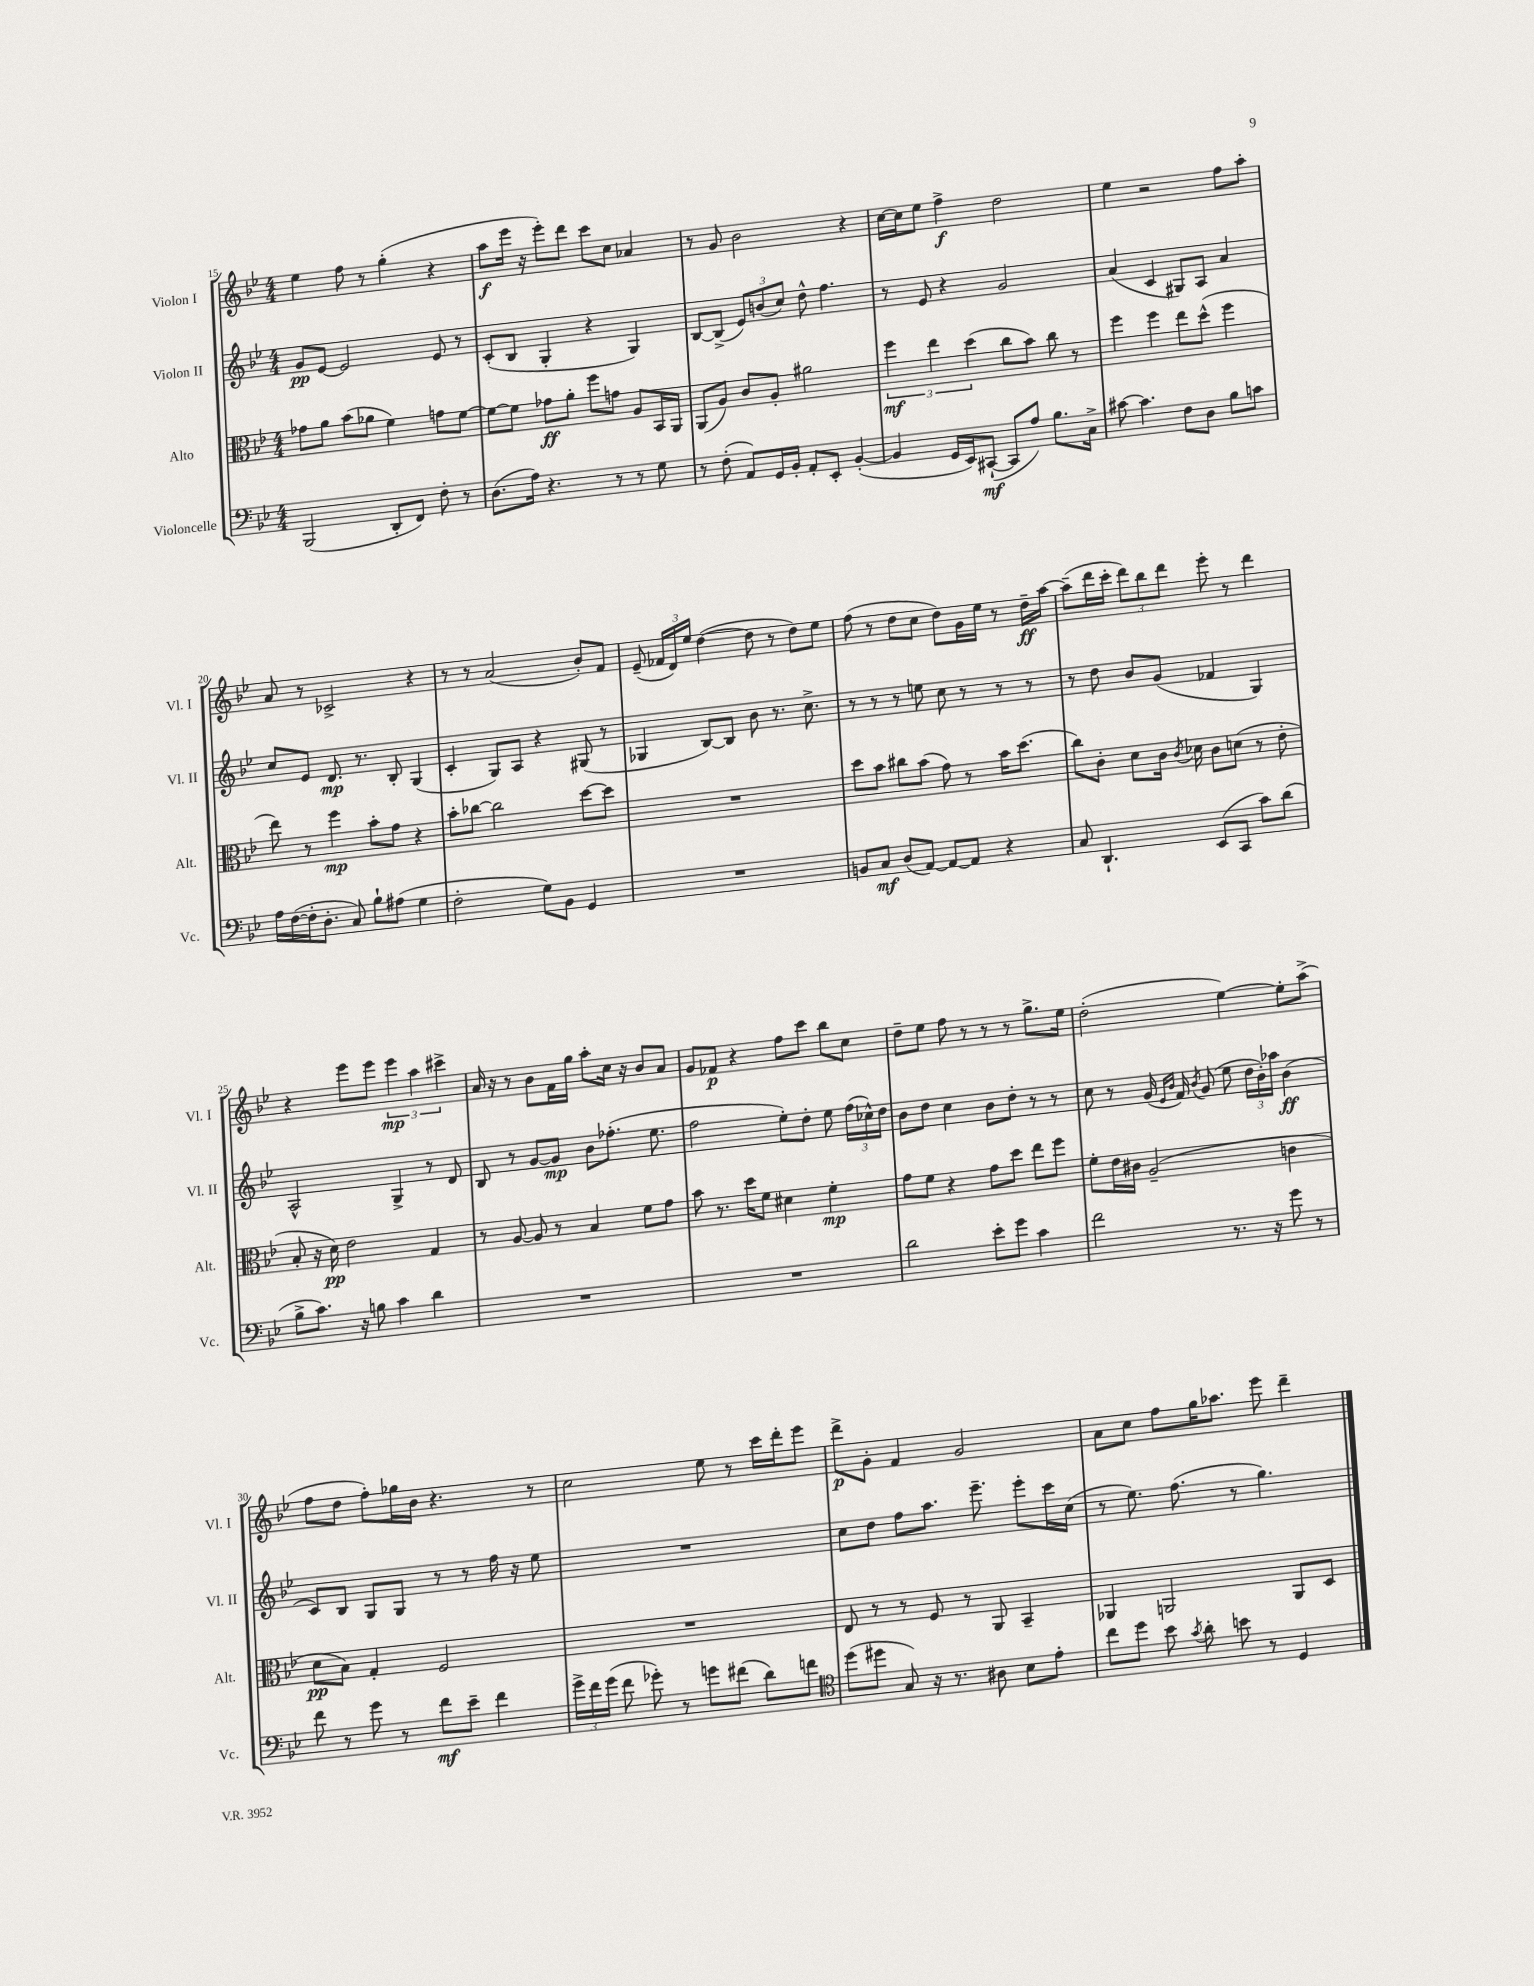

**kern	**kern	**kern	**kern
*staff4	*staff3	*staff2	*staff1
*clefF4	*clefC3	*clefG2	*clefG2
*k[b-e-]	*k[b-e-]	*k[b-e-]	*k[b-e-]
*M4/4	*M4/4	*M4/4	*M4/4
(2BBB-	8g-	8g	4ee-
.	8a	[8e-	.
.	(8b-	2e-]	8ff
.	8a-	.	8r
8DD'	4f)	.	(4gg'
8FF)	.	.	.
8F'	8g	8e-	4r
8r	[8f	8r	.
=	=	=	=
(8.D	8f_	(8c'	8aa
.	8f]	8B-	16eee-
16A)	.	.	16r
4.r	8g-	4G'	8eee-')
.	8a'	.	8ddd
.	8ff	4r	8ccc
8r	8g	.	8cc
8r	8A	4G)	4a-
8G	16BB-	.	.
.	16AA	.	.
=	=	=	=
8r	(8AA	[8B-	8r
(8F'	8A)	(8B-^]	8g
8AA)	8c	12e-)	2b-
.	.	(12b	.
16GG	8A'	.	.
.	.	12cc)	.
16BB-'	.	.	.
8AA'	2a#	8dd^^	.
8EE-'	.	4.ff	.
([4BB-'	.	.	4r
=	=	=	=
4BB-]	6ff	8r	[16cc
.	.	.	16cc]
.	.	8e-	8ee-
.	6ee-	.	.
16GG	.	4r	4ff^
16EE-)	.	.	.
.	(6dd	.	.
([8CC#`	.	.	.
8CC#]	8cc	2g	2dd
8A)	8b-)	.	.
8.B-	8cc	.	.
.	8r	.	.
16C^	.	.	.
=	=	=	=
[8c#	4ff	(4a	4ee-
4.c#]	.	.	.
.	4ff	4c	2r
8F	8ee-	8G#)	.
8D	(8dd^^	8A	.
8B-	4ff	4a	8ff
8c	.	.	8aa'
=	=	=	=
16A	8ee-)	8cc	8a
([16F	.	.	.
16F']	8r	8e-	8r
8.D'	.	.	.
.	4ff	8.d	2c-^
8C)	.	.	.
.	.	8.r	.
8B-`	8b-'	.	.
(8A#	8g	8B-'	.
4G	4r	(4G	4r
=	=	=	=
2F'	8b-'	4c'	8r
.	[8cc-	.	8r
.	2cc-]	8G)	(2a
.	.	8A	.
8G)	.	4r	.
8BB-	.	.	.
4GG	[8dd	(8G#	8b-')
.	8dd]	8r	8f
=	=	=	=
1r	1r	4G-	(8e-~
.	.	.	24f-
.	.	.	24d)
.	.	.	24ee-
.	.	[8B-)	([4dd
.	.	8B-]	.
.	.	8b-	8dd]
.	.	8.r	8r
.	.	.	8dd)
.	.	8.cc^	.
.	.	.	8ee-
=	=	=	=
8BB	8dd	8r	(8ff
8C	8b-	8r	8r
(8D	8cc#	8r	8dd
[8AA)	(8b-	8ee	8cc
8AA_	8g)	8cc	8dd)
8AA]	8r	8r	16g
.	.	.	16ee-
4r	16b-	8r	8r
.	(8.dd	.	.
.	.	8r	16dd~
.	.	.	[16aa
=	=	=	=
8C	8cc)	8r	(8aa~]
4.DD`	8c'	8dd	16ddd
.	.	.	16ccc'
.	8d	8b-	12ddd)
.	.	.	12bb-
.	16c	(8g	.
.	.	.	12ddd
.	8qc	.	.
.	16d-	.	.
(8EE-	8c	4f-	8eee-'
8CC	(8d	.	8r
8c)	8r	4G)	4ddd
(8d	8e-'	.	.
=	=	=	=
8B-^	8B-'	2A^^	4r
8.c)	16r	.	.
.	16d)	.	.
.	2e-	.	8eee-
16r	.	.	.
8B	.	.	8eee-
4c	.	4G^	6eee-
.	.	.	6aa
4d	4G	8r	.
.	.	.	6ccc#^
.	.	8d	.
=	=	=	=
1r	8r	8B-	16a
.	.	.	16r
.	[8A	8r	8r
.	8A]	[8g	8b-
.	8r	8g]	16f
.	.	.	16gg
.	4B-	8b-	8aa'
.	.	(8.ff-'	16cc
.	.	.	16r
.	8f	.	8b-
.	.	8.ee-	.
.	8g	.	8a
=	=	=	=
1r	8b-	2ff	8g
.	8.r	.	8f-
.	.	.	4r
.	16dd	.	.
.	8f	.	.
.	4d#	8ee-')	8ff
.	.	8dd'	8ccc
.	4f'	8ee-	8bb-
.	.	(24ff	8cc
.	.	24cc-^^)	.
.	.	24dd	.
=	=	=	=
2d	8g	8b-	8dd~
.	8f	8dd	8ee-
.	4r	4cc	8ff
.	.	.	8r
8e-'	8g	8b-	8r
8g	8dd	8dd'	8r
4c	8ee-	8r	8.gg^
.	8ff	8r	.
.	.	.	16ee-
=	=	=	=
2f	8f'	8cc	(2dd'
.	16e-	8r	.
.	16c#	.	.
.	(2A~	(16g	.
.	.	16qqe-	.
.	.	16qqb-	.
.	.	16f)	.
.	.	8qb-	.
.	.	(8g	.
8.r	.	8ee-	[4ee-)
.	.	24dd	.
.	.	24b-')	.
16r	.	.	.
.	.	24aa-	.
8g	4c	(4b-	8ee-']
8r	.	.	(8aa^
=	=	=	=
8f	8d	8c)	8ff
8r	8B-)	8B-	8dd
8g	4G'	8G	8ff')
8r	.	8G	16gg-
.	.	.	16b-
8f	2F	8r	4.r
8e-~	.	8r	.
4f	.	16ff	.
.	.	16r	.
.	.	8ee-	8r
=	=	=	=
24g^	1r	1r	2cc
24f	.	.	.
(24g	.	.	.
8f	.	.	.
8g-')	.	.	.
8r	.	.	.
8g	.	.	8ee-
(8f#	.	.	8r
8d)	.	.	16ccc
.	.	.	16ddd'
8f	.	.	8eee-
=	=	=	=
*clefC4	*	*	*
(8dd	8E-	8cc	8ddd^
8dd#	8r	8dd	8g'
8G)	8r	8ff	4f
16r	8F	8.aa	.
8.r	.	.	.
.	8r	.	2g
.	.	8.eee-~	.
8A#	8AA	.	.
8B-	4BB-~	8eee-'	.
8e-'	.	16ccc	.
.	.	(16cc	.
=	=	=	=
8cc	4AA-	8r	8a
8dd	.	8.ee-)	8cc
8b-	2AA	.	8ff
.	.	(8.ff	.
8qg	.	.	.
8a'	.	.	16gg
.	.	.	8.aa-
8b	.	8r	.
8r	.	4.gg)	8eee-
4D	8AA	.	4ddd~
.	8D	.	.
==	==	==	==
*-	*-	*-	*-
